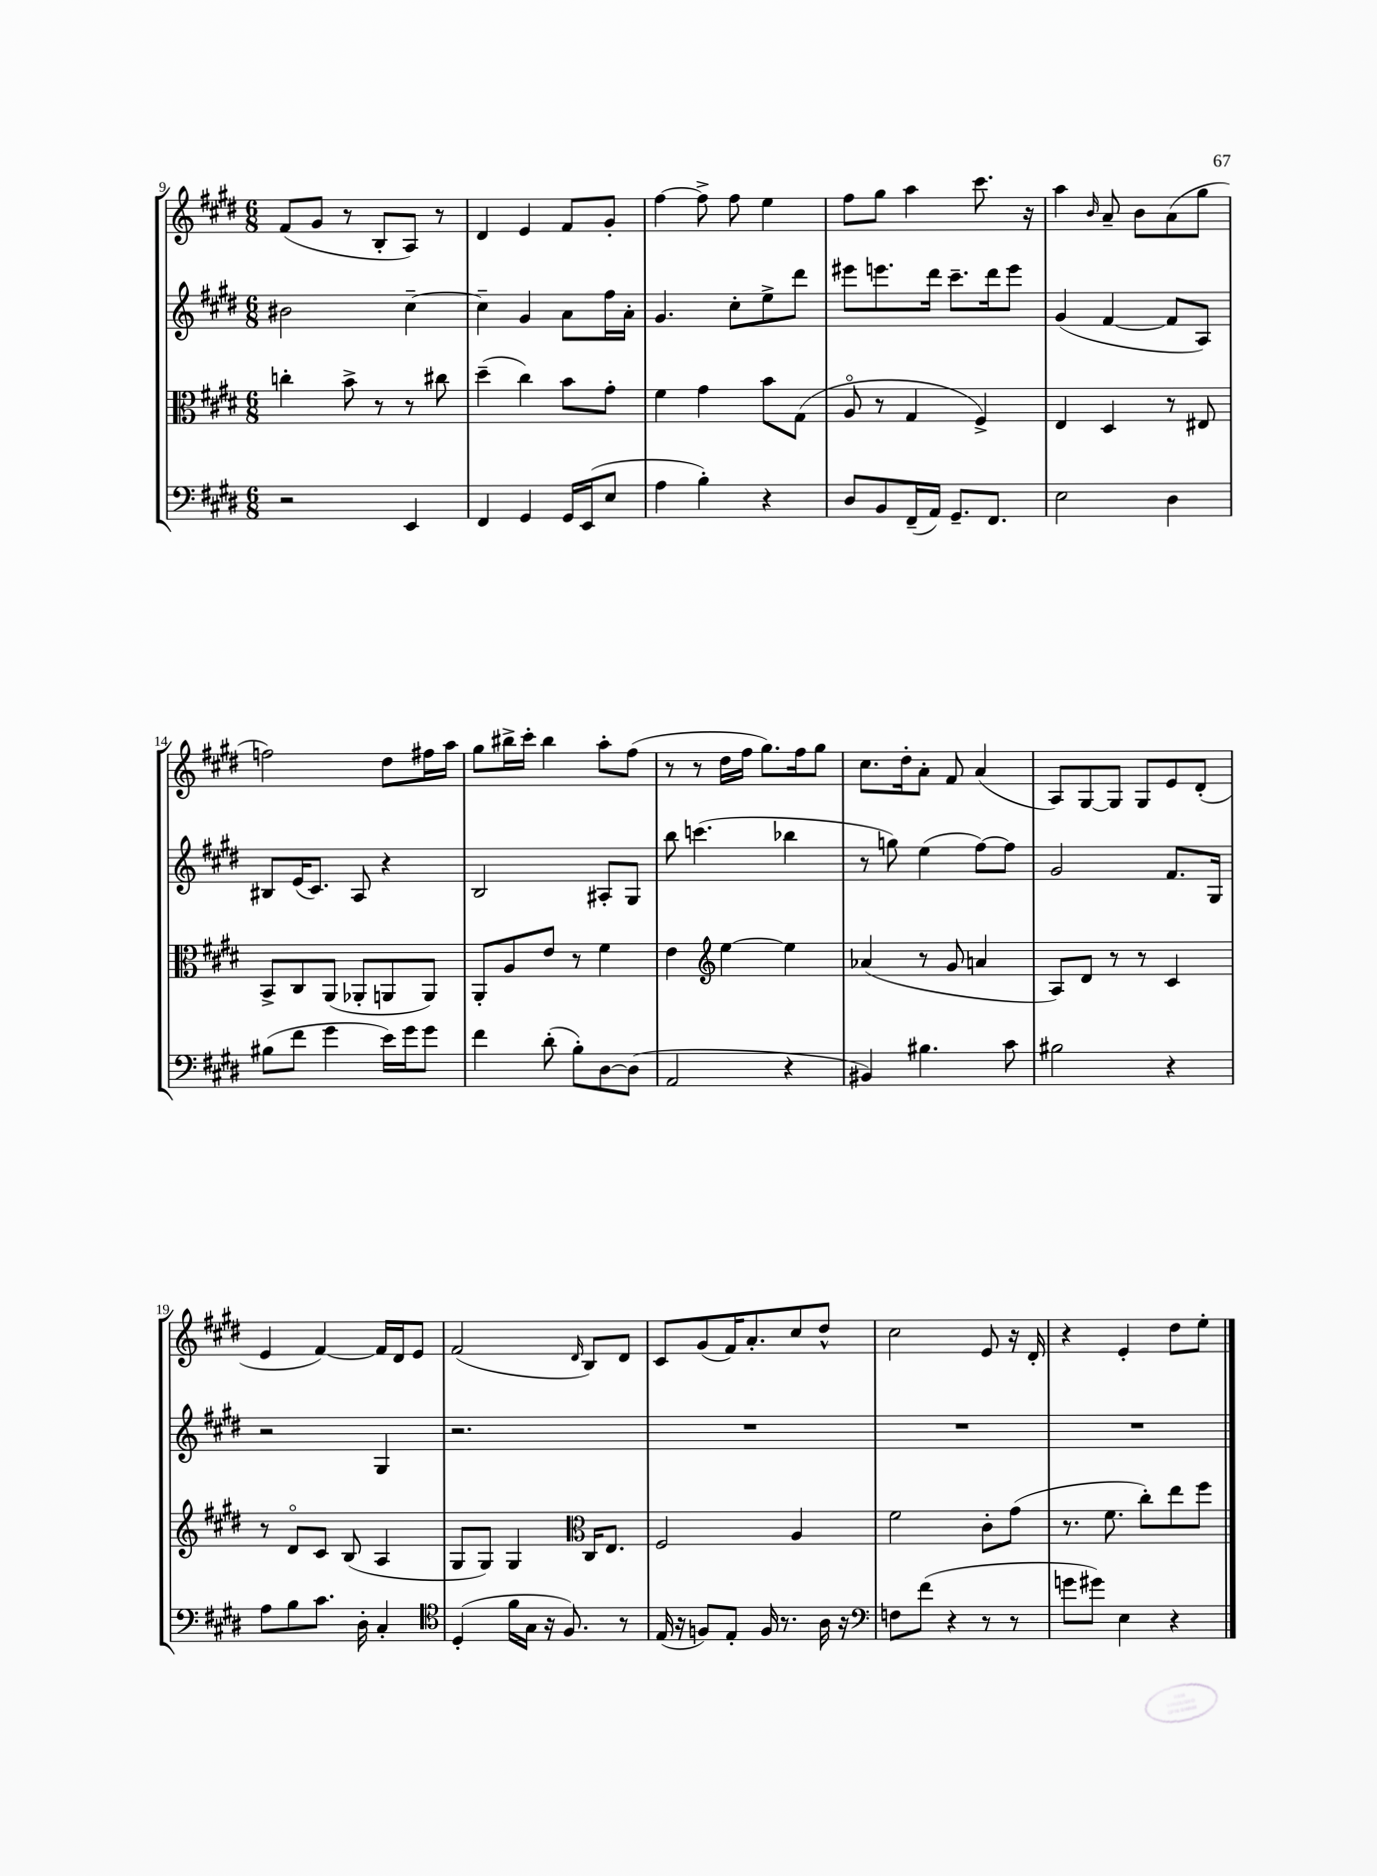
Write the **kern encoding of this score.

**kern	**kern	**kern	**kern
*staff4	*staff3	*staff2	*staff1
*clefF4	*clefC3	*clefG2	*clefG2
*k[f#c#g#d#]	*k[f#c#g#d#]	*k[f#c#g#d#]	*k[f#c#g#d#]
*M6/8	*M6/8	*M6/8	*M6/8
2r	4cc'	2b#	(8f#
.	.	.	8g#
.	8b^	.	8r
.	8r	.	8B'
4EE	8r	[4cc#~	8A)
.	8cc#	.	8r
=	=	=	=
4FF#	(4dd#~	4cc#~]	4d#
4GG#	4cc#)	4g#	4e
16GG#	8b	8a	8f#
(16EE	.	.	.
8E	8g#'	16ff#	8g#'
.	.	16a'	.
=	=	=	=
4A	4f#	4.g#	[4ff#
4B')	4g#	.	8ff#^]
.	.	8cc#'	8ff#
4r	8b	8ee^	4ee
.	(8G#	8ddd#	.
=	=	=	=
8D#	8Ao	8eee#	8ff#
8BB	8r	8.eee	8gg#
(16FF#~	4G#	.	4aa
16AA)	.	16ddd#	.
8.GG#~	.	8.ccc#~	.
.	4F#^)	.	8.ccc#
8.FF#	.	16ddd#	.
.	.	8eee	.
.	.	.	16r
=	=	=	=
2E	4E	(4g#	4aa
.	.	.	16qqb
.	4D#	[4f#	8a~
.	.	.	8b
4D#	8r	8f#]	(8a
.	8E#	8A)	8gg#
=	=	=	=
(8B#	8BB^	8B#	2ff)
8f#	8C#	(16e	.
.	.	8.c#)	.
4g#	(8AA	.	.
.	8AA-'	8A	.
16e)	8AA	4r	8dd#
16g#	.	.	.
8g#	8AA)	.	16ff#
.	.	.	16aa
=	=	=	=
4f#	8AA'	2B	8gg#
.	8A	.	16bb#^
.	.	.	16ccc#'
(8d#'	8e	.	4bb#
8B')	8r	.	.
[8D#	4f#	8A#'	8aa'
(8D#]	.	8G#	(8ff#
=	=	=	=
2AA	4e	8bb	8r
.	.	(4.ccc	8r
*	*clefG2	*	*
.	[4ee	.	16dd#
.	.	.	16ff#
.	.	.	8.gg#)
4r	4ee]	4bb-	.
.	.	.	16ff#
.	.	.	8gg#
=	=	=	=
4BB#)	(4a-	8r	8.cc#
.	.	8gg)	.
.	.	.	16dd#'
4.B#	8r	(4ee	8a'
.	8g#	.	8f#
.	4a	[8ff#)	(4a
8c#	.	8ff#]	.
=	=	=	=
2B#	8A)	2g#	8A)
.	8d#	.	[8G#
.	8r	.	8G#]
.	8r	.	8G#
4r	4c#	8.f#	8e
.	.	.	(8d#'
.	.	16G#	.
=	=	=	=
8A	8r	2r	4e
8B	8d#o	.	.
8.c#	8c#	.	[4f#)
.	(8B	.	.
16D#'	.	.	.
4C#'	4A	4G#	16f#]
.	.	.	16d#
.	.	.	8e
=	=	=	=
*clefC4	*	*	*
(4D#'	8G#	2.r	(2f#
.	8G#)	.	.
16f#	4G#	.	.
16G#	.	.	.
16r	.	.	.
8.F#)	.	.	.
*	*clefC3	*	*
.	.	.	16qqd#
.	16C#	.	8B)
.	8.E	.	.
8r	.	.	8d#
=	=	=	=
(16E	2F#	2.r	8c#
16r	.	.	.
8F)	.	.	(8g#
8E'	.	.	16f#)
.	.	.	8.a'
16F	.	.	.
8.r	.	.	.
.	4A	.	8cc#
16A	.	.	8dd#^^
16r	.	.	.
=	=	=	=
*clefF4	*	*	*
8F	2f#	2.r	2cc#
(8f#	.	.	.
4r	.	.	.
8r	8c#'	.	8e
8r	(8g#	.	16r
.	.	.	16d#'
=	=	=	=
8g	8.r	2.r	4r
8g#)	.	.	.
.	8.f#	.	.
4E	.	.	4e'
.	8cc#')	.	.
4r	8ee	.	8dd#
.	8ff#	.	8ee'
==	==	==	==
*-	*-	*-	*-
